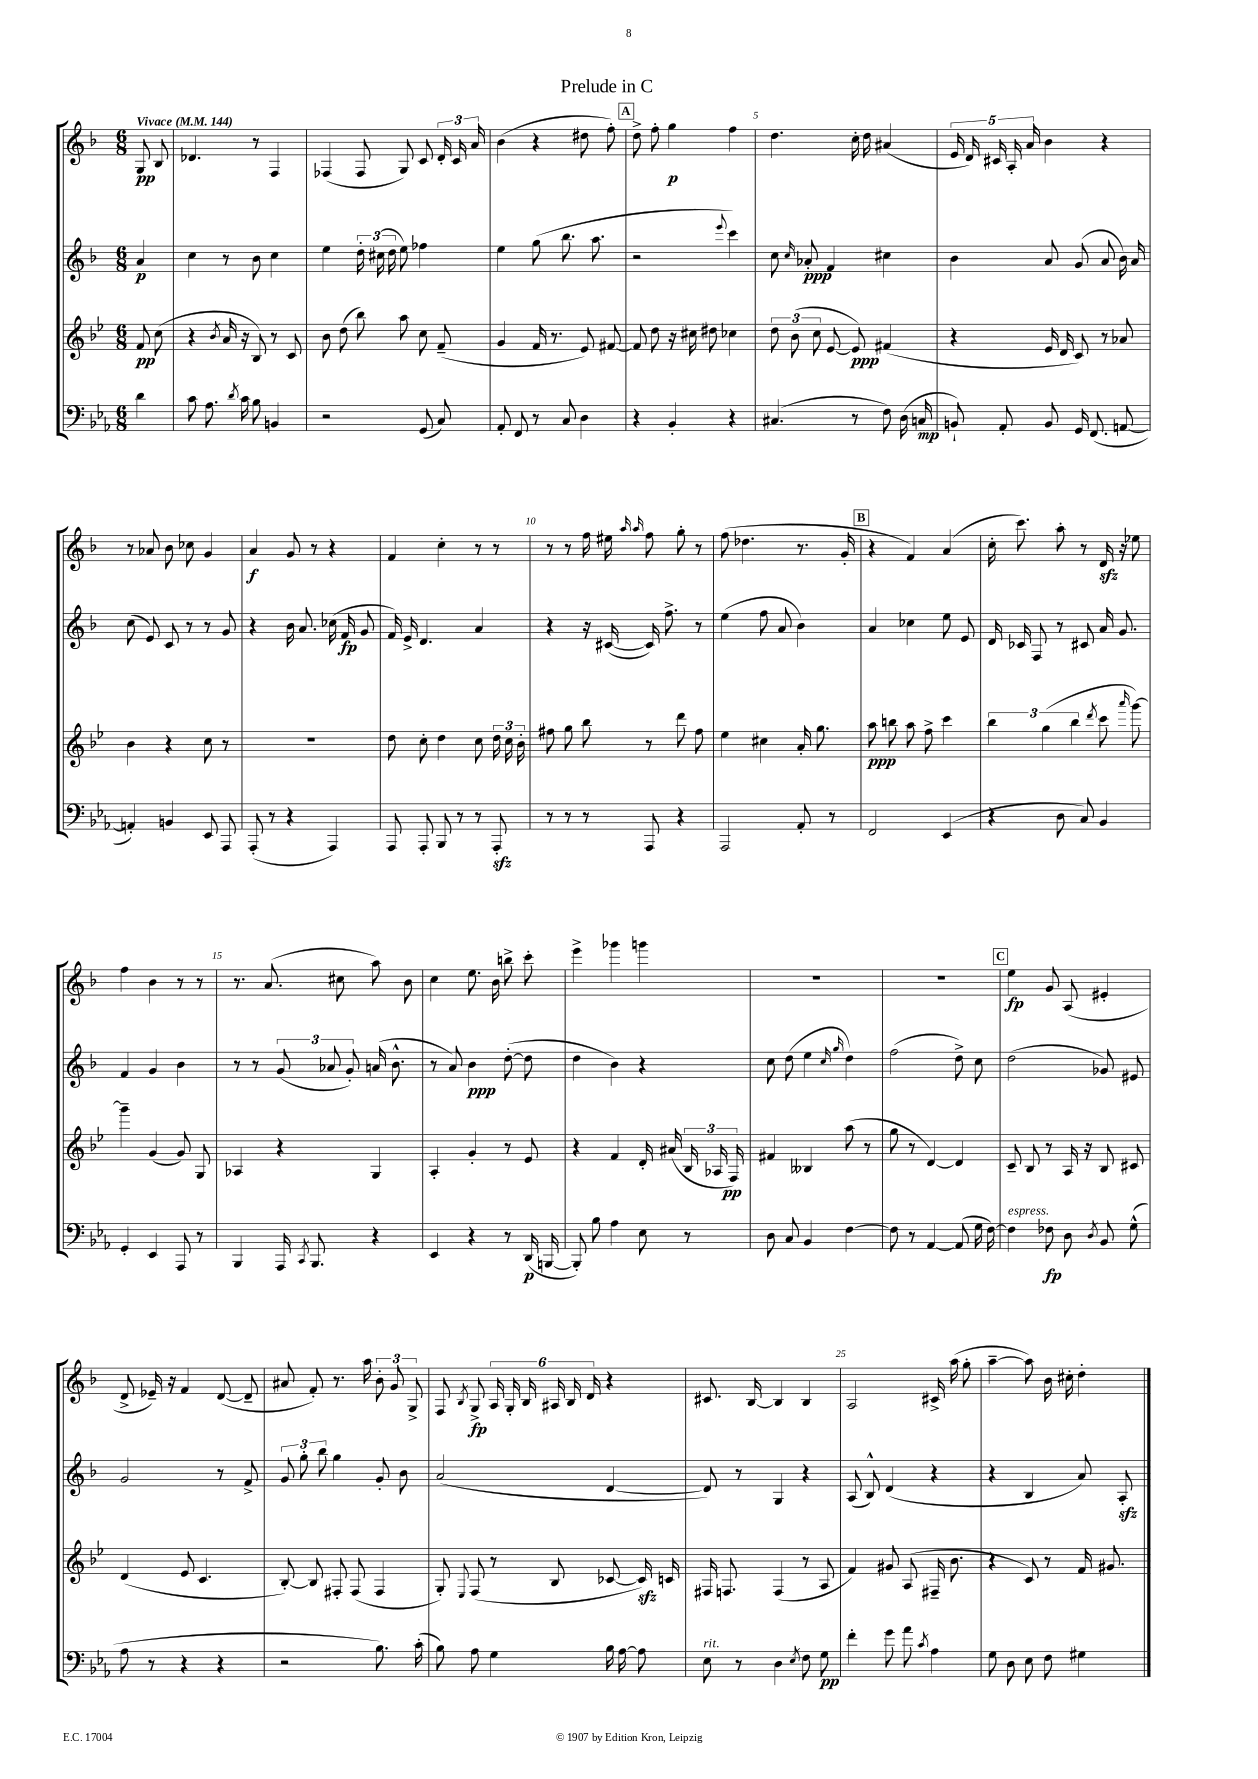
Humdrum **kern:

**kern	**dynam	**kern	**dynam	**kern	**dynam	**kern	**dynam
*part4	*part4	*part3	*part3	*part2	*part2	*part1	*part1
*staff4	*staff4	*staff3	*staff3	*staff2	*staff2	*staff1	*staff1
*clefF4	*	*clefG2	*	*clefG2	*	*clefG2	*
*k[b-e-a-]	*	*k[b-e-]	*	*k[b-]	*	*k[b-]	*
*M6/8	*	*M6/8	*	*M6/8	*	*M6/8	*
*MM144	*	*MM144	*	*MM144	*	*MM144	*
=	=	=	=	=	=	=	=
!	!	!	!	!	!	!LO:TX:a:B:t=Vivace	!
4d\	.	8f/	pp	4a/	p	8G/	pp
.	.	(8cc\	.	.	.	8B-/	.
=1	=1	=1	=1	=1	=1	=1	=1
8c\	.	4r	.	4cc\	.	4.d-X/	.
8.A-\	.	.	.	.	.	.	.
.	.	8qb-/	.	.	.	.	.
.	.	16a/	.	8r	.	.	.
8qd/	.	.	.	.	.	.	.
16c\	.	16r	.	.	.	.	.
8B-\	.	8B-/)	.	8b-\	.	8r	.
4BBn/	.	8r	.	4cc\	.	4F/	.
.	.	8c/	.	.	.	.	.
=2	=2	=2	=2	=2	=2	=2	=2
2r	.	8b-\	.	4ee\	.	(4F-X/	.
.	.	(8dd\	.	.	.	.	.
.	.	8bb-\)	.	24dd'\	.	8F-/	.
.	.	.	.	(24cc#X\	.	.	.
.	.	.	.	24dd\	.	.	.
.	.	8aa\	.	8ee\)	.	8G/)	.
(8GG/	.	8cc\	.	4ff-X\	.	8c/	.
8C/)	.	(8f~/	.	.	.	24d'/	.
.	.	.	.	.	.	24c/	.
.	.	.	.	.	.	24a/	.
=3	=3	=3	=3	=3	=3	=3	=3
8AA-'/	.	4g/	.	4ee\	.	(4b-\	.
8FF/	.	.	.	.	.	.	.
8r	.	16f/	.	(8gg\	.	4r	.
.	.	8.r	.	.	.	.	.
8C/	.	.	.	8.bb-\	.	.	.
4D\	.	8e-/)	.	.	.	8dd#X\	.
.	.	.	.	8.aa\	.	.	.
.	.	[8f#X/	.	.	.	8ff'\)	.
!!LO:REH:place=s1:t=A
=4	=4	=4	=4	=4	=4	=4	=4
4r	.	8f#/]	.	2r	.	8dd^\	.
.	.	8dd\	.	.	.	8ff'\	.
4BB-'/	.	16r	.	.	.	4gg\	p
.	.	16cc#X\	.	.	.	.	.
.	.	8dd#X\	.	.	.	.	.
.	.	.	.	8qqeee/	.	.	.
4r	.	4cc-X\	.	4ccc\)	.	4ff\	.
=5	=5	=5	=5	=5	=5	=5	=5
(4.C#X/	.	12dd\	.	8cc\	.	4.dd\	.
.	.	(12b-\	.	.	.	.	.
.	.	.	.	16qqcc/	.	.	.
.	.	.	.	8a-X'/	ppp	.	.
.	.	12cc\	.	.	.	.	.
.	.	[8e-/	.	4f/	.	.	.
8r	.	8e-/])	ppp	.	.	16cc'\	.
.	.	.	.	.	.	16dd\	.
8F\)	.	(4f#X/	.	4cc#X\	.	(4a#X/	.
(16D\	.	.	.	.	.	.	.
16Cn/	mp	.	.	.	.	.	.
=6	=6	=6	=6	=6	=6	=6	=6
8BBn`/)	.	4r	.	4b-\	.	20e/	.
.	.	.	.	.	.	20d/)	.
.	.	.	.	.	.	20c#X/	.
8AA-'/	.	.	.	.	.	.	.
.	.	.	.	.	.	20A'/	.
.	.	.	.	.	.	20a/	.
8BB/	.	16e-/	.	8a/	.	4b-\	.
.	.	16d/	.	.	.	.	.
16GG/	.	8c/)	.	(8g/	.	.	.
(8.FF/	.	.	.	.	.	.	.
.	.	8r	.	8a/	.	4r	.
[8AAn/	.	8a-X/	.	16b-\)	.	.	.
.	.	.	.	16a/	.	.	.
!!LO:LB:g=z
=7	=7	=7	=7	=7	=7	=7	=7
4AAn'/])	.	4b-\	.	(8cc\	.	8r	.
.	.	.	.	8e/)	.	8a-X/	.
4BBn/	.	4r	.	8c/	.	8b-\	.
.	.	.	.	8r	.	8cc-X\	.
8EE-/	.	8cc\	.	8r	.	4g/	.
8AAA-/	.	8r	.	8g/	.	.	.
=8	=8	=8	=8	=8	=8	=8	=8
(8AAA-'/	.	2.r	.	4r	.	4a/	f
8r	.	.	.	.	.	.	.
4r	.	.	.	16b-\	.	8g/	.
.	.	.	.	8.a/	.	.	.
.	.	.	.	.	.	8r	.
4AAA-/)	.	.	.	(16cc-X\	.	4r	.
.	.	.	.	16f/	fp	.	.
.	.	.	.	8g/	.	.	.
=9	=9	=9	=9	=9	=9	=9	=9
8AAA-/	.	8dd\	.	16f/)	.	4f/	.
.	.	.	.	16e^/	.	.	.
8AAA-'/	.	8cc'\	.	4.d/	.	.	.
8BBB-/	.	4dd\	.	.	.	4cc'\	.
8r	.	.	.	.	.	.	.
8r	.	8cc\	.	4a/	.	8r	.
8AAA-zz'/	.	24dd\	.	.	.	8r	.
.	.	24cc\	.	.	.	.	.
.	.	24b-'\	.	.	.	.	.
=10	=10	=10	=10	=10	=10	=10	=10
8r	.	8ff#X\	.	4r	.	8r	.
8r	.	8gg\	.	.	.	8r	.
8r	.	8bb-\	.	16r	.	16ff\	.
.	.	.	.	([16c#X/	.	16ee#X\	.
.	.	.	.	.	.	16qqaa/	.
.	.	.	.	.	.	16qqaa/	.
8AAA-/	.	8r	.	16c#/])	.	8ff\	.
.	.	.	.	8.ff^\	.	.	.
4r	.	8ddd\	.	.	.	8gg'\	.
.	.	8ff#\	.	8r	.	8r	.
=11	=11	=11	=11	=11	=11	=11	=11
2AAA-/	.	4ee-\	.	(4ee\	.	(8ff\	.
.	.	.	.	.	.	4.dd-X\	.
.	.	4cc#X\	.	8ff\	.	.	.
.	.	.	.	8a/	.	.	.
8AA-'/	.	16a'/	.	4b-\)	.	8.r	.
.	.	8.gg\	.	.	.	.	.
8r	.	.	.	.	.	.	.
.	.	.	.	.	.	16g'/	.
!!LO:REH:place=s1:t=B
=12	=12	=12	=12	=12	=12	=12	=12
2FF/	.	8aa\	ppp	4a/	.	4r	.
.	.	8bbn\	.	.	.	.	.
.	.	8aa\	.	4cc-X\	.	4f/)	.
.	.	8ff^\	.	.	.	.	.
(4EE-/	.	4ccc\	.	8ee\	.	(4a/	.
.	.	.	.	8e/	.	.	.
=13	=13	=13	=13	=13	=13	=13	=13
4r	.	6bb-\	.	16d/	.	16cc'\	.
.	.	.	.	16c-X/	.	8.ccc\)	.
.	.	.	.	8F/	.	.	.
.	.	(6gg\	.	.	.	.	.
8D\	.	.	.	8r	.	8aa'\	.
.	.	6bb-\	.	.	.	.	.
8C/)	.	.	.	8c#X/	.	8r	.
.	.	8qddd/	.	.	.	.	.
4BB-/	.	8ccc\	.	16a/	.	16dzz/	.
.	.	.	.	8.g/	.	16r	.
.	.	16qqaaa/	.	.	.	.	.
.	.	[8ggg\)	.	.	.	8ee-X\	.
!!LO:LB:g=z
=14	=14	=14	=14	=14	=14	=14	=14
4GG'/	.	4ggg~\]	.	4f/	.	4ff\	.
4EE-/	.	(4g/	.	4g/	.	4b-\	.
8AAA-/	.	8g/)	.	4b-\	.	8r	.
8r	.	8G/	.	.	.	8r	.
=15	=15	=15	=15	=15	=15	=15	=15
4BBB-/	.	4A-X/	.	8r	.	8.r	.
.	.	.	.	8r	.	.	.
.	.	.	.	.	.	(8.a/	.
16AAA-/	.	4r	.	(12g/	.	.	.
8qCC/	.	.	.	.	.	.	.
8.BBB-/	.	.	.	.	.	.	.
.	.	.	.	12a-X/	.	.	.
.	.	.	.	.	.	8cc#X\	.
.	.	.	.	12g'/)	.	.	.
4r	.	4G/	.	(16an/	.	8aa\)	.
.	.	.	.	8.b-^^\	.	.	.
.	.	.	.	.	.	8b-\	.
=16	=16	=16	=16	=16	=16	=16	=16
4EE-/	.	4A'/	.	8r	.	4cc\	.
.	.	.	.	8a/)	.	.	.
4r	.	4g'/	.	4b-\	ppp	8.ee\	.
.	.	.	.	.	.	16b-\	.
8r	.	8r	.	([8dd'\	.	8bbn^\	.
(16DD/	p	8e-/	.	8dd\]	.	8ccc'\	.
[16BBBn/	.	.	.	.	.	.	.
=17	=17	=17	=17	=17	=17	=17	=17
8BBB'/])	.	4r	.	4dd\	.	4eee^\	.
8B-\	.	.	.	.	.	.	.
4A-\	.	4f/	.	4b-\)	.	4ggg-X\	.
8E-\	.	16d'/	.	4r	.	4gggn\	.
.	.	(16a#X/	.	.	.	.	.
8r	.	24B-/	.	.	.	.	.
.	.	24A-X/	.	.	.	.	.
.	.	24F/)	pp	.	.	.	.
=18	=18	=18	=18	=18	=18	=18	=18
8D\	.	4f#X/	.	8cc\	.	2.r	.
8C/	.	.	.	(8dd\	.	.	.
4BB-/	.	4B--X/	.	4ee\	.	.	.
.	.	.	.	16qqcc/	.	.	.
.	.	.	.	16qqgg/	.	.	.
[4F\	.	(8aa\	.	4dd\)	.	.	.
.	.	8r	.	.	.	.	.
=19	=19	=19	=19	=19	=19	=19	=19
8F\]	.	8gg\	.	(2ff\	.	2.r	.
8r	.	8r	.	.	.	.	.
[4AA-/	.	[4d/)	.	.	.	.	.
(8AA-/]	.	4d/]	.	8dd^\)	.	.	.
16G\	.	.	.	8cc\	.	.	.
[16F\)	.	.	.	.	.	.	.
!!LO:REH:place=s1:t=C
=20	=20	=20	=20	=20	=20	=20	=20
!LO:TX:a:i:t=espress.	!	!	!	!	!	!	!
4F\]	.	8c~/	.	(2dd\	.	4ee\	fp
.	.	8B-/	.	.	.	.	.
8F-X\	fp	8r	.	.	.	8g/	.
8D\	.	16A/	.	.	.	(8A/	.
.	.	16r	.	.	.	.	.
8qD/	.	.	.	.	.	.	.
8BB-/	.	8B-/	.	8g-X/)	.	4e#X'/	.
(8G^^\	.	8c#X/	.	8e#X/	.	.	.
!!LO:LB:g=z
=21	=21	=21	=21	=21	=21	=21	=21
8A-\	.	(4d/	.	2g/	.	8d^/	.
8r	.	.	.	.	.	16e-X~/)	.
.	.	.	.	.	.	16r	.
4r	.	8e-/	.	.	.	4f/	.
.	.	4.c/	.	.	.	.	.
4r	.	.	.	8r	.	([8d/	.
.	.	.	.	8f^/	.	8d~/]	.
=22	=22	=22	=22	=22	=22	=22	=22
2r	.	[8B-'/)	.	12g/	.	8a#X/	.
.	.	.	.	12gg'\	.	.	.
.	.	8B-/]	.	.	.	8f'/)	.
.	.	.	.	12bb-\	.	.	.
.	.	8F#X'/	.	4gg\	.	8.r	.
.	.	(8F#/	.	.	.	.	.
.	.	.	.	.	.	16aa\	.
8.B-\)	.	4F#/	.	8g'/	.	12b-'\	.
.	.	.	.	.	.	12g/	.
.	.	.	.	8b-\	.	.	.
.	.	.	.	.	.	12G^/	.
(16c'\	.	.	.	.	.	.	.
=23	=23	=23	=23	=23	=23	=23	=23
8B-\)	.	8G'/)	.	(2a/	.	8F/	.
.	.	8qqE-/	.	.	.	8qB-/	.
8A-\	.	(8F/	.	.	.	8G^/	fp
4G\	.	8r	.	.	.	24A/	.
.	.	.	.	.	.	24G'/	.
.	.	.	.	.	.	24B-/	.
.	.	8B-/	.	.	.	24A#X/	.
.	.	.	.	.	.	24B-/	.
.	.	.	.	.	.	24d/	.
16B-\	.	[8c-X/	.	[4d/	.	4r	.
[16A-\	.	.	.	.	.	.	.
8A-\]	.	16c-zz/])	.	.	.	.	.
.	.	16cn/	.	.	.	.	.
=24	=24	=24	=24	=24	=24	=24	=24
!LO:TX:a:i:t=rit.	!	!	!	!	!	!	!
8E-\	.	16F#X/	.	8d/])	.	8.c#X/	.
.	.	8.Fn/	.	.	.	.	.
8r	.	.	.	8r	.	.	.
.	.	.	.	.	.	[16B-/	.
4D\	.	(4F/	.	4G/	.	4B-/]	.
8qE-/	.	.	.	.	.	.	.
8F\	.	8r	.	4r	.	4B-/	.
8G\	pp	8A/	.	.	.	.	.
=25	=25	=25	=25	=25	=25	=25	=25
4f'\	.	4f/)	.	(8A/	.	2A/	.
.	.	.	.	8B-^^/)	.	.	.
8g\	.	8g#X/	.	(4d/	.	.	.
8a-\	.	(8A/	.	.	.	.	.
8qc/	.	.	.	.	.	.	.
4A-\	.	16F#X~/	.	4r	.	16c#X^/	.
.	.	8.b-\	.	.	.	(16aa\	.
.	.	.	.	.	.	8gg'\	.
=26	=26	=26	=26	=26	=26	=26	=26
8G\	.	4r	.	4r	.	[4aa~\	.
8D\	.	.	.	.	.	.	.
8E-\	.	8c/)	.	4B-/	.	8aa\])	.
8F\	.	8r	.	.	.	16b-\	.
.	.	.	.	.	.	16cc#X'\	.
4G#X\	.	16f/	.	8a/)	.	4dd'\	.
.	.	8.g#X/	.	.	.	.	.
.	.	.	.	8Azz'/	.	.	.
==	==	==	==	==	==	==	==
*-	*-	*-	*-	*-	*-	*-	*-
